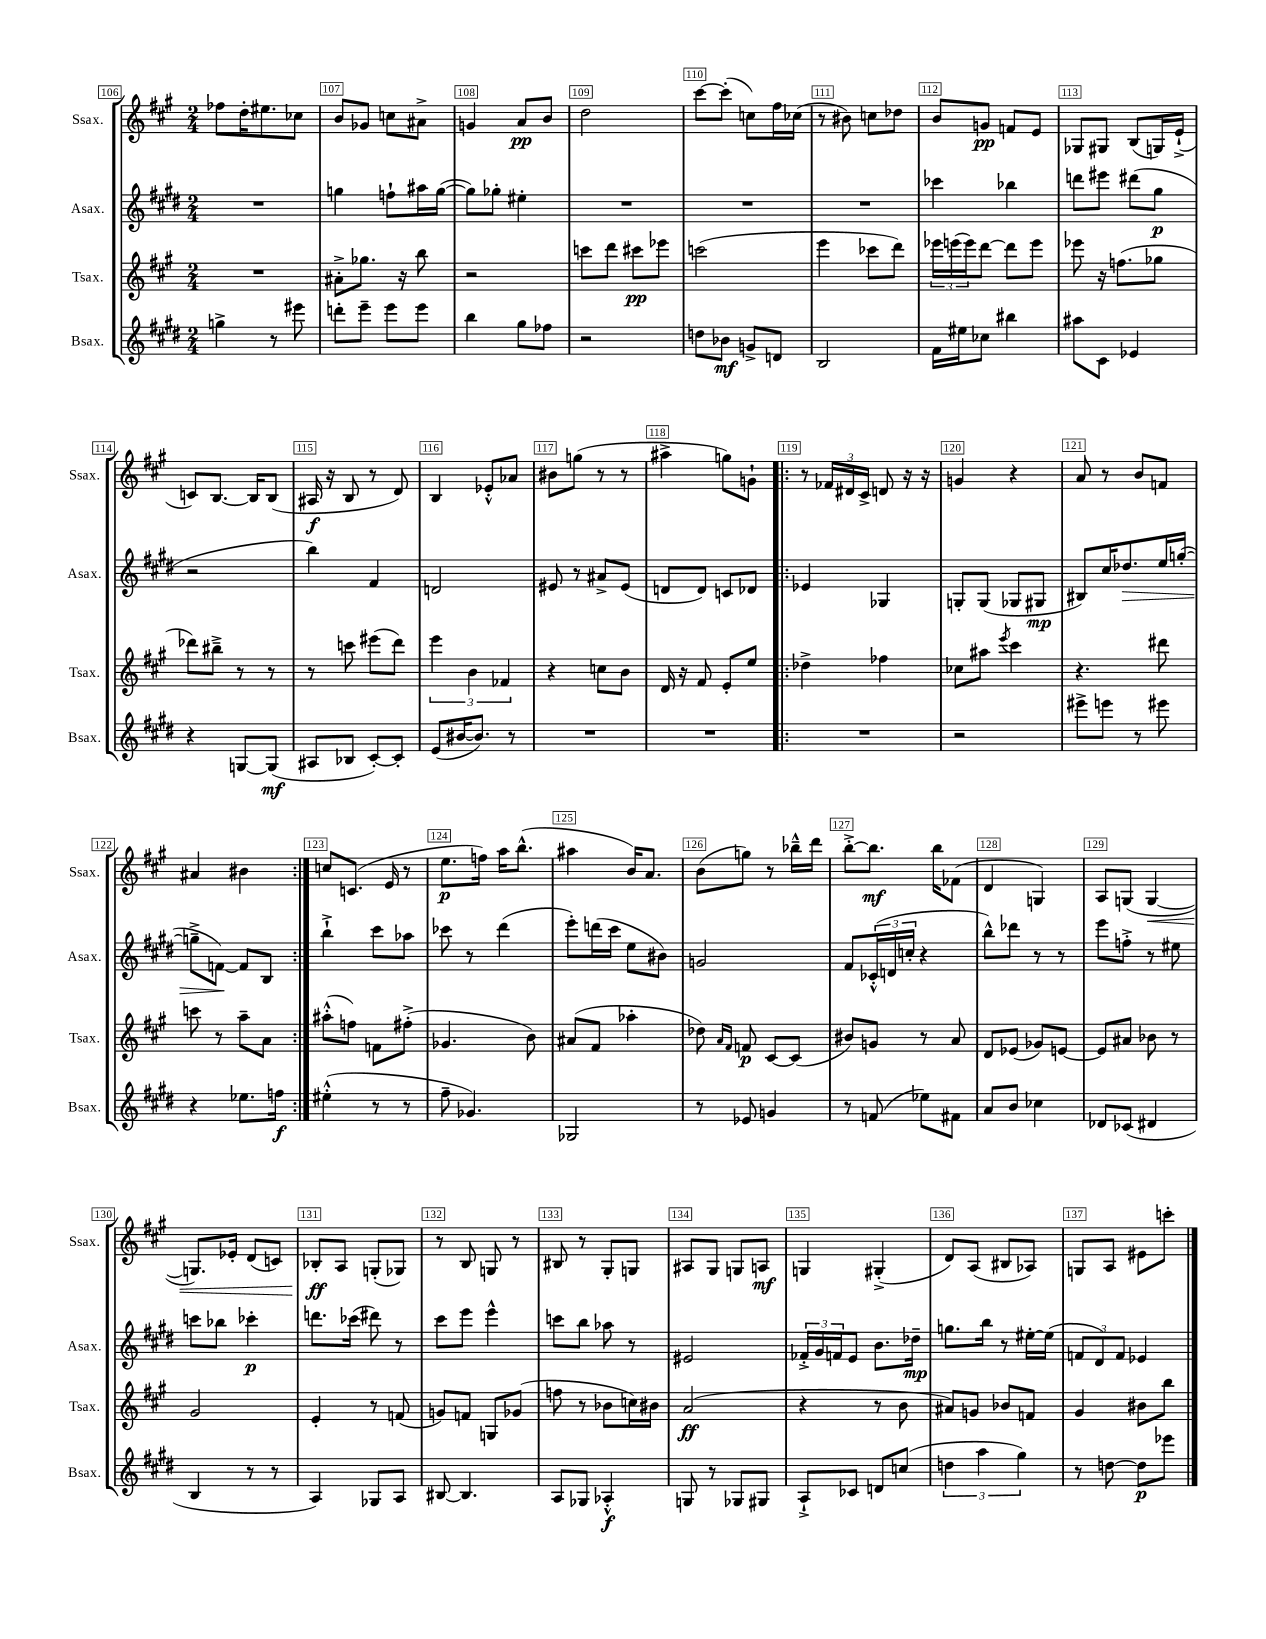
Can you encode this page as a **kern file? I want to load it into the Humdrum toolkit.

**kern	**kern	**kern	**kern
*staff4	*staff3	*staff2	*staff1
*clefG2	*clefG2	*clefG2	*clefG2
*k[f#c#g#d#]	*k[f#c#g#]	*k[f#c#g#d#]	*k[f#c#g#]
*M2/4	*M2/4	*M2/4	*M2/4
4gg^	2r	2r	8ff-
.	.	.	16dd'
.	.	.	8.ee#
8r	.	.	.
8eee#	.	.	8cc-
=	=	=	=
8ddd'	8a#'^	4gg	8b
8eee~	8.gg-	.	8g-
8eee	.	8ff`	8cc
.	16r	.	.
8eee	8bb	16aa#	8a#^
.	.	([16gg	.
=	=	=	=
4bb	2r	8gg])	4g
.	.	8gg-'	.
8gg#	.	4ee#'	8a
8ff-	.	.	8b
=	=	=	=
2r	8ccc	2r	2dd
.	8ddd	.	.
.	8ccc#	.	.
.	8eee-	.	.
=	=	=	=
8dd	(2ccc	2r	[8ccc#
8b-	.	.	(8ccc#']
8g^	.	.	8cc)
8d	.	.	16ff#
.	.	.	(16cc-
=	=	=	=
2B	4eee	2r	8r
.	.	.	8b#)
.	8ccc-	.	8cc
.	8ddd)	.	8dd-
=	=	=	=
16f#	24eee-	4ccc-	8b
.	(24eee	.	.
16ee#	.	.	.
.	24eee)	.	.
8cc-	[8ddd	.	8g
4bb#	8ddd]	4bb-	8f
.	8eee	.	8e
=	=	=	=
8aa#	8eee-	8ddd	8G-
8c#	16r	8eee#	8G#
.	(8.ff	.	.
4e-	.	(8ddd#	(8B
.	8gg-	8gg#	16G)
.	.	.	(16e`^
=	=	=	=
4r	8ddd-)	2r	8c)
.	8bb#~^	.	[8.B
[8G	8r	.	.
.	.	.	16B]
(8G]	8r	.	(8B
=	=	=	=
8A#	8r	4bb)	16A#
.	.	.	16r
8B-	8ccc	.	8B
[8c#')	(8eee#	4f#	8r
8c#']	8ddd)	.	8d)
=	=	=	=
(8e	6eee	2d	4B
[16b#	.	.	.
.	6b	.	.
8.b#])	.	.	.
.	.	.	8e-'^^
.	6f-	.	.
8r	.	.	8a-
=	=	=	=
2r	4r	8e#	8b#
.	.	8r	(8gg
.	8cc	8a#^	8r
.	8b	(8e#	8r
=	=	=	=
2r	16d	8d	4aa#^
.	16r	.	.
.	8f#	8d)	.
.	8e'	8c	8gg)
.	8ee	8d-	8g`
=!|:	=!|:	=!|:	=!|:
2r	4dd-^	4e-	8r
.	.	.	24f-
.	.	.	24d#
.	.	.	24c#^
.	4ff-	4G-	8d
.	.	.	16r
.	.	.	16r
=	=	=	=
2r	8cc-	8G'	4g
.	8aa#	(8G	.
.	8qeee	.	.
.	4ccc#	8G-	4r
.	.	8G#	.
=	=	=	=
8eee#^	4.r	8B#)	8a
8eee	.	16cc#	8r
.	.	8.dd-	.
8r	.	.	8b
8eee#	8ddd#	16ee	8f
.	.	([16gg'	.
=	=	=	=
4r	8ccc	8gg~^]	4a#
.	8r	[8f)	.
8.ee-	8aa~	8f]	4b#
.	8a	8B	.
16ff	.	.	.
=:|!	=:|!	=:|!	=:|!
(4ee#'^^	(8aa#'^^	4bb`^	8cc
.	8ff)	.	(8.c
8r	8f	8ccc#	.
.	.	.	16e
8r	(8ff#'^	8aa-	8r
=	=	=	=
8ff#~	4.g-	8ccc-	8.ee
4.g-)	.	8r	.
.	.	.	16ff)
.	.	(4ddd#	16aa
.	.	.	(8.bb^^
.	8b)	.	.
=	=	=	=
2G-	(8a#	8eee')	4aa#
.	8f#	(16ddd	.
.	.	16ccc#	.
.	4aa-'	8ee	16b)
.	.	.	8.a
.	.	8b#)	.
=	=	=	=
8r	8dd-)	2g	(8b
.	16qqa	.	.
.	16qqf#	.	.
8e-	8f	.	8gg)
4g	[8c#	.	8r
.	(8c#]	.	16bb-~^^
.	.	.	16ddd
=	=	=	=
8r	8b#)	8f#	[8bb'^
(8f	8g	(24c-'^^	8.bb]
.	.	24d	.
.	.	24cc'	.
8ee-)	8r	4r	.
.	.	.	16bb
8f#	8a	.	(8f-
=	=	=	=
8a	8d	8bb^^)	4d
8b	(8e-	8ddd-	.
4cc-	8g-)	8r	4G)
.	[8e	8r	.
=	=	=	=
8d-	8e]	8eee	8A
(8c-	8a#	8ff'^	(8G
4d#	8b-	8r	[4G
.	8r	8ee#	.
=	=	=	=
4B	2g#	8ccc	8.G])
.	.	8bb-	.
.	.	.	16e-'
8r	.	4ccc-'	(8d
8r	.	.	8c)
=	=	=	=
4A)	4e'	8.ddd	8B-'
.	.	.	8A
.	.	(16ccc-	.
8G-	8r	8ddd#)	(8G'
8A	(8f	8r	8G-)
=	=	=	=
[8B#	8g)	8ccc#	8r
4.B#]	8f	8eee	8B
.	8G	4eee^^	8G
.	(8g-	.	8r
=	=	=	=
8A	8ff	8ccc	8B#
8G-	8r	8bb	8r
4A-'^^	8b-	8aa-	8G#'
.	16cc)	8r	8G
.	16b#	.	.
=	=	=	=
8G	(2a	2e#	8A#
8r	.	.	8G#
8G-	.	.	8G
8G#	.	.	8A
=	=	=	=
8A`^	4r	24f-'^	4G
.	.	24g#	.
.	.	24f	.
8c-	.	8e	.
8d	8r	8.b	(4G#'^
(8cc	8b	.	.
.	.	16dd-~	.
=	=	=	=
6dd	8a#)	8.gg	8d)
.	8g	.	(8A
6aa	.	.	.
.	.	16bb	.
.	8b-	8r	8B#
6gg#)	.	.	.
.	8f	[16ee#'	8A-)
.	.	(16ee#]	.
=	=	=	=
8r	4g#	12f	8G
.	.	12d#)	.
[8dd	.	.	8A
.	.	12f	.
8dd]	8b#	4e-	8e#
8eee-	8bb	.	8ccc'
==	==	==	==
*-	*-	*-	*-
